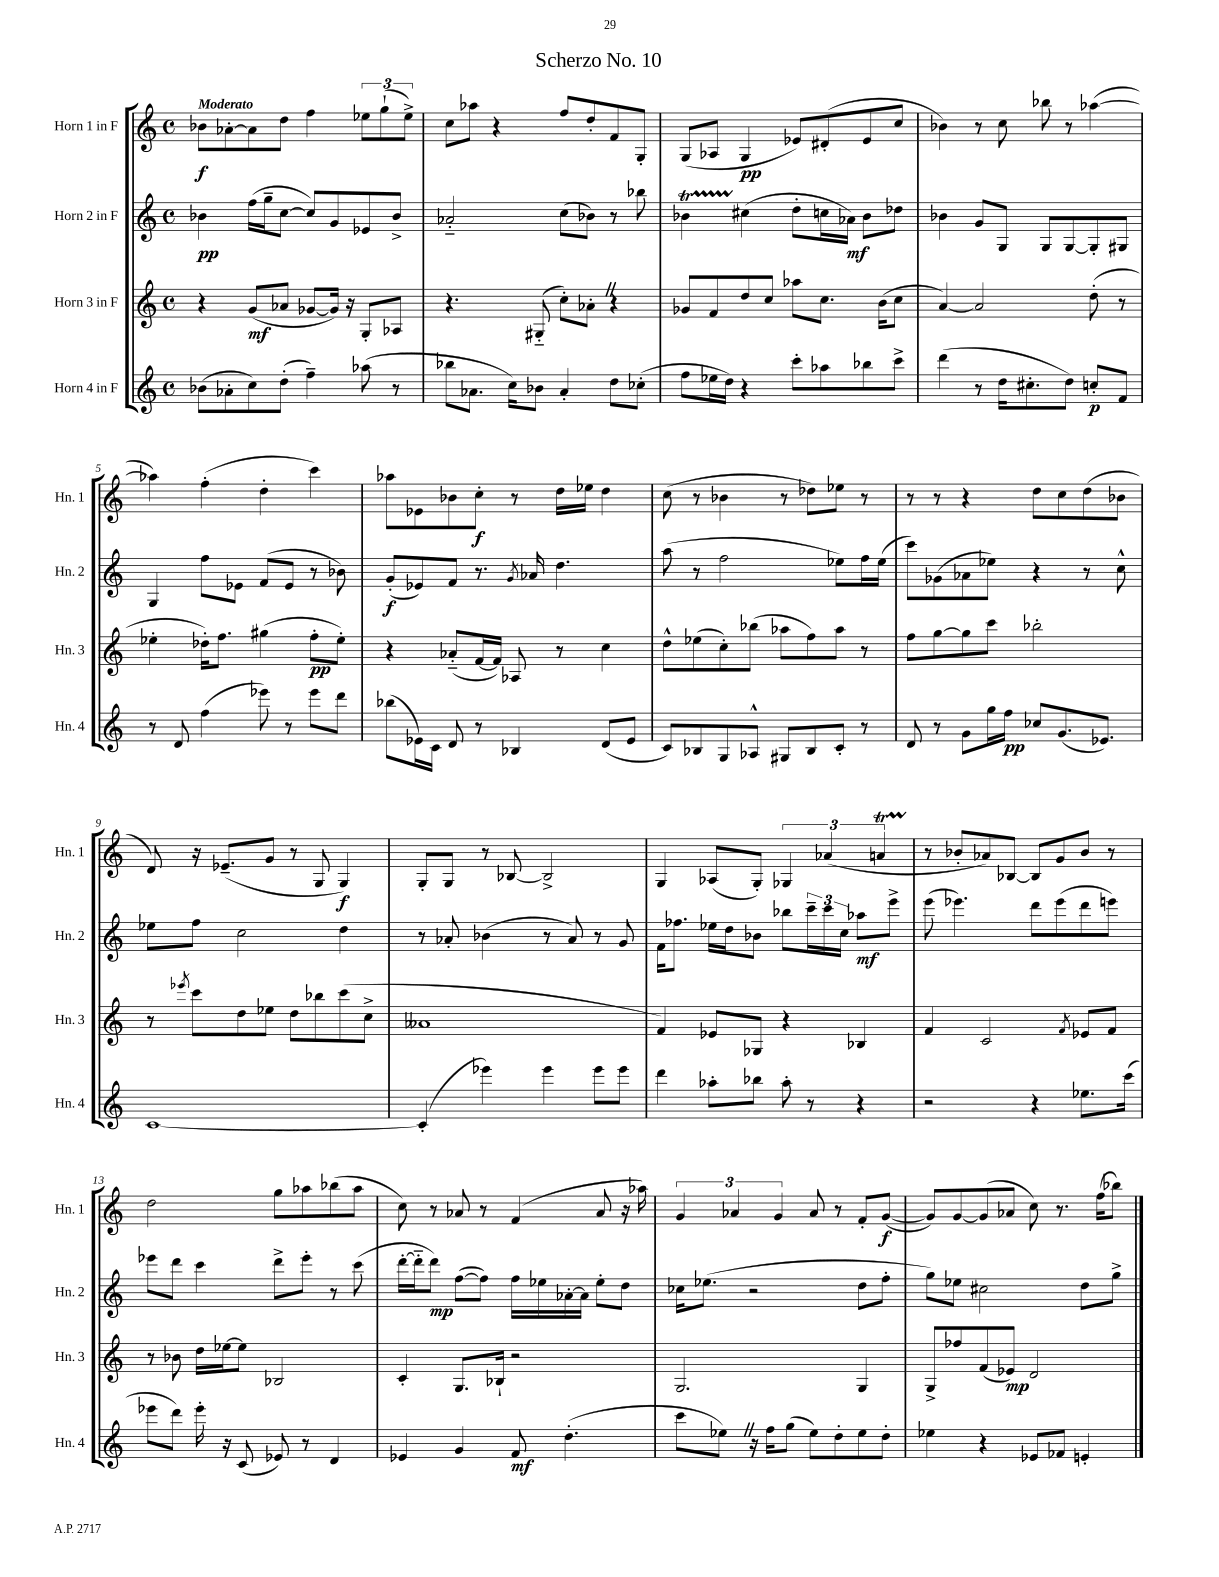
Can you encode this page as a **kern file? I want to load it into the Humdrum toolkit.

**kern	**kern	**kern	**kern
*staff4	*staff3	*staff2	*staff1
*clefG2	*clefG2	*clefG2	*clefG2
*k[]	*k[]	*k[]	*k[]
*M4/4	*M4/4	*M4/4	*M4/4
*met(c)	*met(c)	*met(c)	*met(c)
(8b-	4r	4b-	8b-
8a-'	.	.	[8a-'
8cc)	(8g	(16ff	8a-]
.	.	16gg~	.
(8dd'	8a-	[8cc	8dd
4ff~)	[8g-	8cc])	4ff
.	16g-])	8g	.
.	16r	.	.
(8aa-	8G'	8e-	12ee-
.	.	.	(12gg`
8r	8A-	8b-^	.
.	.	.	12ee-^)
=	=	=	=
8bb-	4.r	2a-'~	8cc
8.a-	.	.	8aa-
.	.	.	4r
16cc)	.	.	.
8b-	(8G#'~	.	.
4a-'	8cc')	(8cc	8ff
.	8a-'	8b-)	8dd'
8dd	4r	8r	8f
(8cc-'	.	8bb-	8G'
=	=	=	=
8ff	8g-	4b-	(8G
16ee-	8f	.	8A-
16dd)	.	.	.
4r	8dd	(4cc#	4G
.	8cc	.	.
8ccc'	8aa-	8dd'	8e-)
8aa-	8.cc	16cc	(8d#'
.	.	16a-)	.
8bb-	.	8b-	8e-
.	(16b	.	.
8ccc^	8cc	8dd-	8cc
=	=	=	=
(4ddd	[4a)	4b-	4b-)
8r	2a]	8g	8r
16dd	.	8G	8cc
8.cc#'	.	.	.
.	.	8G	8bb-
8dd)	.	[8G	8r
8cc'	(8dd'	8G']	([4aa-
8f	8r	8G#	.
=	=	=	=
8r	4ee-'	4G	4aa-])
8d	.	.	.
(4ff	16dd-')	8ff	(4ff'
.	8.ff	.	.
.	.	8e-	.
8eee-)	(4gg#	(8f	4dd'
8r	.	8e-	.
8eee-	8ff'	8r	4ccc)
8ddd	8ee-')	8b-)	.
=	=	=	=
(8bb-	4r	(8g'	8aa-
16e-)	.	8e-)	8e-
16c	.	.	.
8d	(8a-'~	8f	8b-
8r	[16f	8.r	8cc'
.	16f])	.	.
4B-	8A-	.	8r
.	.	8qg	.
.	.	16a-	.
.	8r	4.dd	16dd
.	.	.	16ee-
(8d	4cc	.	4dd
8e-	.	.	.
=	=	=	=
8c)	8dd^^	(8aa	(8cc
8B-	(8ee-	8r	8r
8G	8cc')	2ff	4b-
8A-^^	(8bb-	.	.
8G#	8aa-	.	8r
8B-	8ff)	.	8dd-)
8c'	8aa-	8ee-)	8ee-
8r	8r	16ff	8r
.	.	(16ee-	.
=	=	=	=
8d	8ff	8ccc)	8r
8r	[8gg	(8g-	8r
8g	8gg]	8a-	4r
16gg	8ccc	8ee-)	.
16ff	.	.	.
8cc-	2bb-'	4r	8dd
(8.g	.	.	8cc
.	.	8r	(8dd
8.e-)	.	.	.
.	.	8cc^^	8b-
=	=	=	=
[1c	8r	8ee-	8d)
.	8qeee-	.	.
.	8ccc	8ff	16r
.	.	.	(8.e-~
.	8dd	2cc	.
.	8ee-	.	8g
.	8dd	.	8r
.	8bb-	.	8G
.	(8ccc	4dd	4G)
.	8cc^	.	.
=	=	=	=
(4c']	1a--	8r	8G'
.	.	8a-'	8G
4eee-)	.	(4b-	8r
.	.	.	[8B-
4eee-	.	8r	2B-^]
.	.	8a-)	.
8eee-	.	8r	.
8eee-	.	8g	.
=	=	=	=
4ddd	4f)	16f	4G
.	.	8.ff-	.
8aa-'	8e-	16ee-	(8A-
.	.	16dd	.
8bb-	8G-	8b-	8G')
8aa-'	4r	8bb-	6G-
8r	.	24ccc~	.
.	.	24ccc	(6a-
.	.	24cc	.
4r	4B-	8aa-	.
.	.	.	6a
.	.	8eee^	.
=	=	=	=
2r	4f	(8eee	8r
.	.	4.eee-)	8b-'
.	2c	.	8a-)
.	.	.	[8B-
4r	.	8ddd	8B-]
.	.	(8eee-	8g
.	8qf	.	.
8.ee-	8e-	8ddd	8b-
.	8f	8eee)	8r
(16ccc	.	.	.
=	=	=	=
8eee-	8r	8eee-	2dd
8ddd)	8b-	8ddd	.
16eee-'	16dd	4ccc	.
16r	[16ee-	.	.
(8c	8ee-]	.	.
8e-)	2B-	8ddd^	8gg
8r	.	8eee-'	8aa-
4d	.	8r	(8bb-
.	.	(8ccc	8aa-
=	=	=	=
4e-	4c'	[16ddd'	8cc)
.	.	16ddd'~]	.
.	.	8ddd)	8r
4g	8.G	([8ff	8a-
.	.	8ff])	8r
.	16B-`	.	.
8f	2r	16ff	(4f
.	.	16ee-	.
(4.dd'	.	[16a-'	.
.	.	16a-]	.
.	.	8ee-'	8a-
.	.	8dd	16r
.	.	.	16aa-)
=	=	=	=
8ccc	2.G	16cc-	6g
.	.	(8.ee-	.
8ee-)	.	.	.
.	.	.	6a-
16r	.	2r	.
16ff	.	.	.
.	.	.	6g
(8gg	.	.	.
8ee-)	.	.	8a-
8dd'	.	.	8r
8ee-	4G	8dd	8f'
8dd'	.	8ff'	([8g
=	=	=	=
4ee-	8G^	8gg)	8g])
.	8ff-	8ee-	[8g
4r	(8f	2cc#	(8g]
.	8e-)	.	8a-
8e-	2d	.	8cc)
8f-	.	.	8.r
4e'	.	8dd	.
.	.	.	(16ff
.	.	8gg^	8bb-)
==	==	==	==
*-	*-	*-	*-
